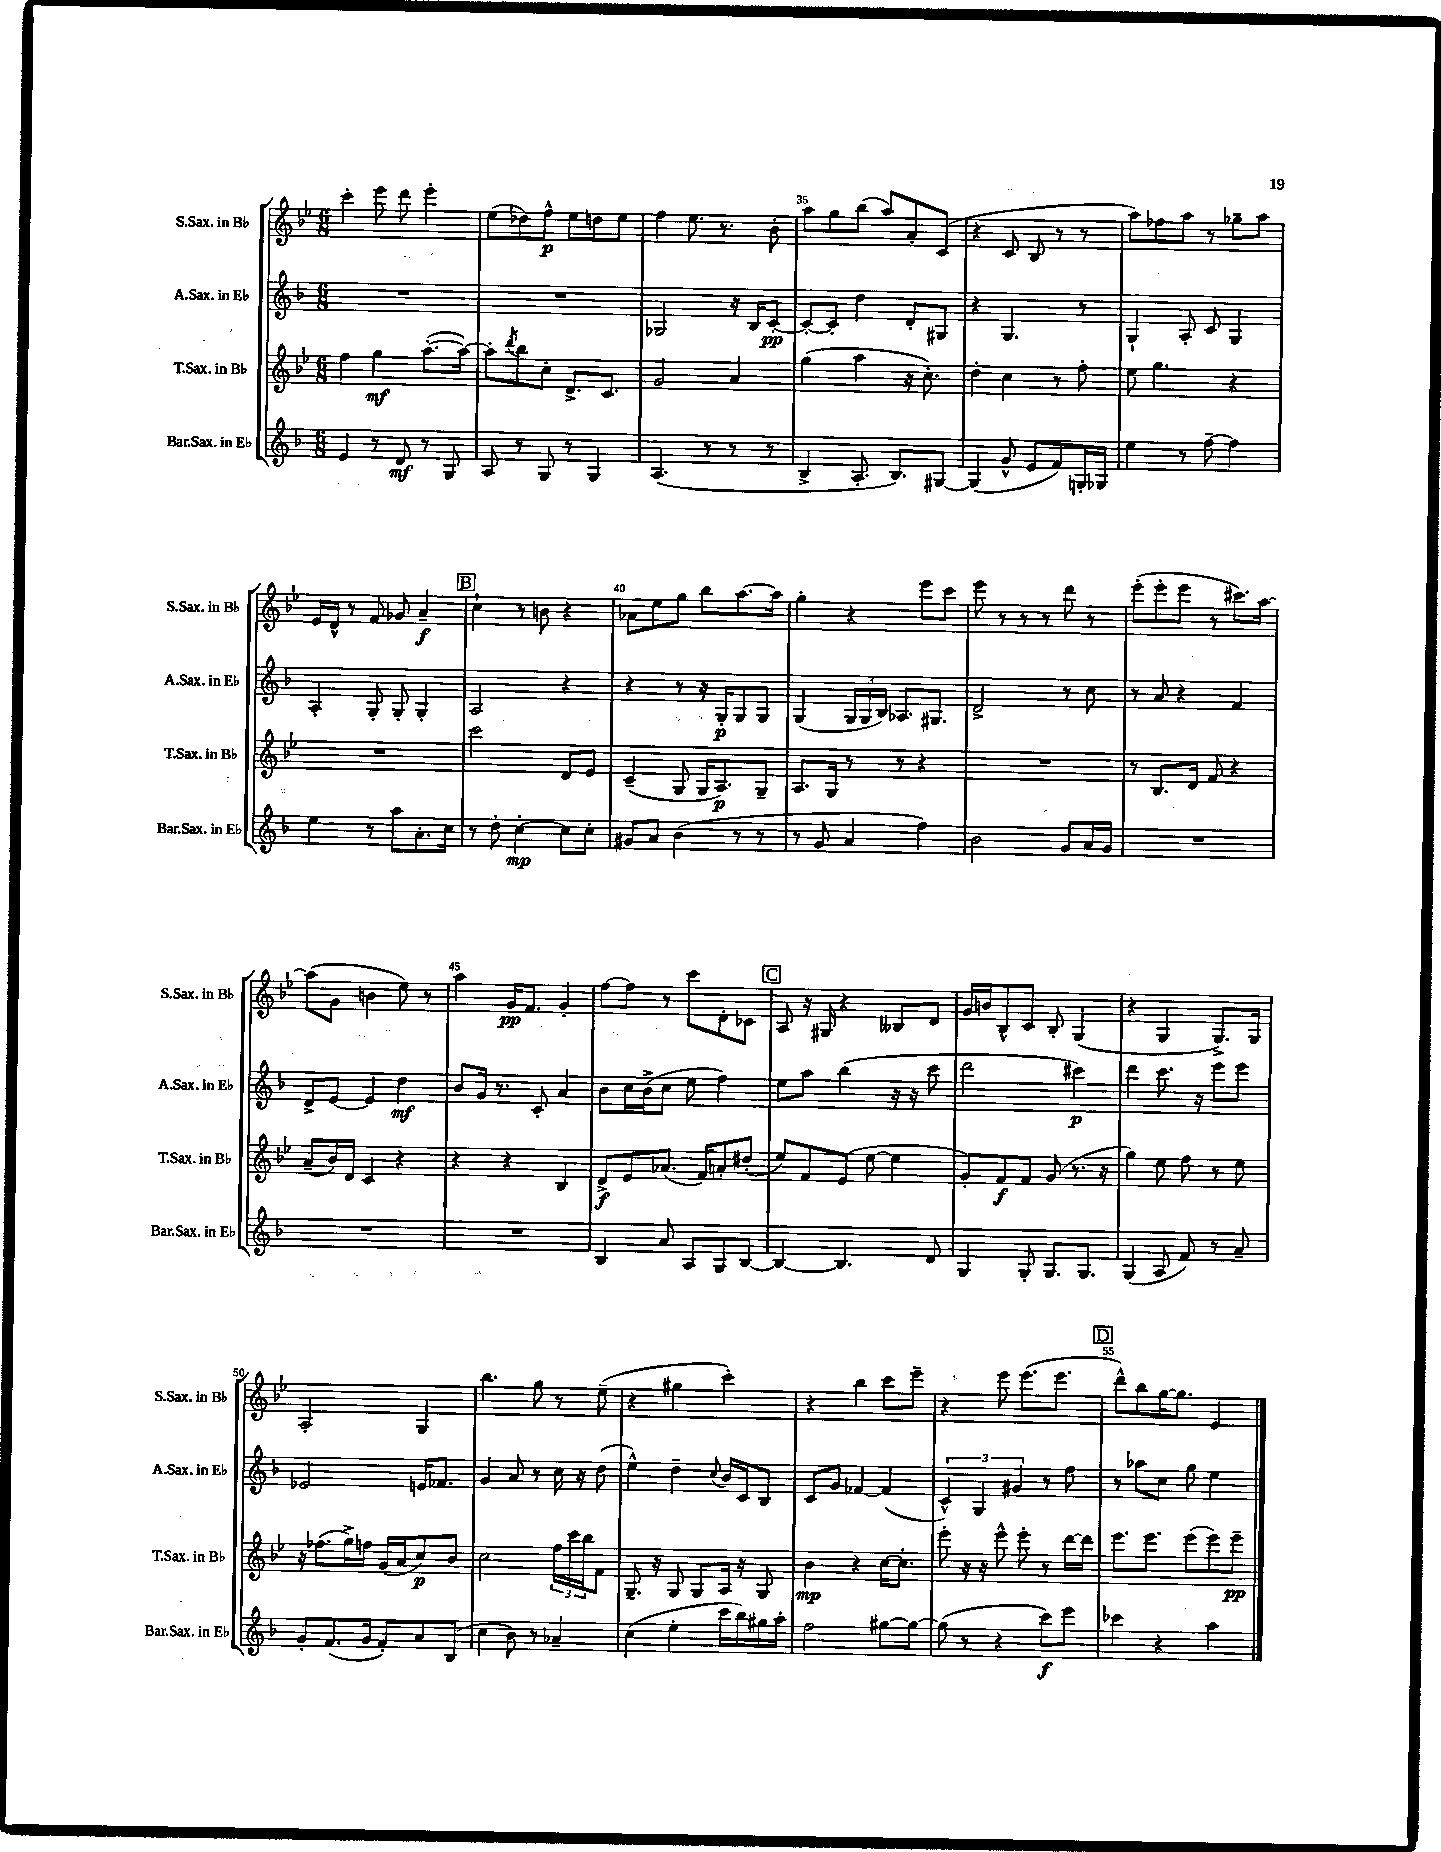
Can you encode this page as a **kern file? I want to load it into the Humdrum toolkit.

**kern	**dynam	**kern	**dynam	**kern	**dynam	**kern	**dynam
*part4	*part4	*part3	*part3	*part2	*part2	*part1	*part1
*staff4	*staff4	*staff3	*staff3	*staff2	*staff2	*staff1	*staff1
*I"Bar.Sax. in E♭	*	*I"T.Sax. in B♭	*	*I"A.Sax. in E♭	*	*I"S.Sax. in B♭	*
*I'Bar.Sax. in E♭	*	*I'T.Sax. in B♭	*	*I'A.Sax. in E♭	*	*I'S.Sax. in B♭	*
*clefG2	*	*clefG2	*	*clefG2	*	*clefG2	*
*k[b-]	*	*k[b-e-]	*	*k[b-]	*	*k[b-e-]	*
*M6/8	*	*M6/8	*	*M6/8	*	*M6/8	*
=32	=32	=32	=32	=32	=32	=32	=32
4e/	.	4ff\	.	2.r	.	4ccc'\	.
8r	.	4gg\	mf	.	.	8eee-\	.
8d/	mf	.	.	.	.	8ddd\	.
8r	.	([8.aa'\L	.	.	.	4eee-'\	.
8G/	.	.	.	.	.	.	.
.	.	16aa\Jk_)	.	.	.	.	.
=33	=33	=33	=33	=33	=33	=33	=33
8A/	.	8aa'\L]	.	2.r	.	(8ee-\L	.
.	.	8qddd/	.	.	.	.	.
8r	.	8bb-\	.	.	.	8dd-X\)	.
8G/	.	8cc'\J	.	.	.	8ff^^\J	p
8r	.	8.d^/L	.	.	.	8ee-\L	.
4G/	.	.	.	.	.	8ddn\	.
.	.	8.c/J	.	.	.	.	.
.	.	.	.	.	.	8ee-\J	.
=34	=34	=34	=34	=34	=34	=34	=34
(4.A/	.	2g/	.	2G-X/	.	4ff\	.
.	.	.	.	.	.	8.ee-\	.
8r	.	.	.	.	.	.	.
.	.	.	.	.	.	8.r	.
8r	.	4a/	.	16r	.	.	.
.	.	.	.	16B-/KL	.	.	.
8r	.	.	.	[8c'/J	pp	8b-'\	.
=35	=35	=35	=35	=35	=35	=35	=35
4B-^/	.	(4gg\	.	8c'/L_	.	8aa\L	.
.	.	.	.	8c'/J]	.	8gg\	.
8.A'/	.	4aa\	.	4dd\	.	(8bb-\J	.
.	.	.	.	.	.	8aa/L)	.
8.B-/L)	.	.	.	.	.	.	.
.	.	16r	.	8d'/L	.	8a'/	.
.	.	8.cc'\)	.	.	.	.	.
[8G#X/J	.	.	.	8G#X/J	.	(8c/J	.
=36	=36	=36	=36	=36	=36	=36	=36
(4G#/]	.	4dd'\	.	4r	.	4r	.
8g^^/	.	4cc\	.	4.G/	.	8c/	.
8e/L	.	.	.	.	.	8B-/	.
8f/)	.	8r	.	.	.	8r	.
16Gn'/L	.	8ff'\	.	8r	.	8r	.
16G-X/JJ	.	.	.	.	.	.	.
=37	=37	=37	=37	=37	=37	=37	=37
4ee\	.	8ee-\	.	4G`/	.	8aa\L)	.
.	.	4.gg\	.	.	.	8ff-X\	.
8r	.	.	.	8A'/	.	8aa\J	.
[8ff~\	.	.	.	8c/	.	8r	.
4ff\]	.	4r	.	4G/	.	8gg-X~\L	.
.	.	.	.	.	.	8aa\J	.
!!LO:LB:g=z
=38	=38	=38	=38	=38	=38	=38	=38
4ee\	.	2.r	.	4A'/	.	16e-/LL	.
.	.	.	.	.	.	16d^^/JJ	.
.	.	.	.	.	.	8r	.
8r	.	.	.	8G'/	.	8f/	.
8aa\L	.	.	.	8G'/	.	8g-X/	.
8.a'\	.	.	.	4G'/	.	4a~/	f
16cc\Jk	.	.	.	.	.	.	.
!!LO:REH:place=s1:t=B
=39	=39	=39	=39	=39	=39	=39	=39
8r	.	2ccc\	.	2A/	.	4cc`\	.
8dd'\	.	.	.	.	.	.	.
[4cc'\	mp	.	.	.	.	8r	.
.	.	.	.	.	.	8bn\	.
8cc\L]	.	8d/L	.	4r	.	4r	.
8cc'\J	.	8e-/J	.	.	.	.	.
=40	=40	=40	=40	=40	=40	=40	=40
8g#X/L	.	(4c~/	.	4r	.	8a-X\L	.
8a/J	.	.	.	.	.	8ee-\	.
(4b-\	.	8G/	.	8r	.	8gg\J	.
.	.	16G/KL	.	16r	.	8bb-\L	.
.	.	8.A/)	p	16G'/KL	p	.	.
8r	.	.	.	8G/	.	[8.aa\	.
8r	.	8G~/J	.	8G/J	.	.	.
.	.	.	.	.	.	16aa\Jk]	.
=41	=41	=41	=41	=41	=41	=41	=41
8r	.	8.A/L	.	(4G/	.	4gg'\	.
8g/	.	.	.	.	.	.	.
.	.	16G/Jk	.	.	.	.	.
4a/	.	8r	.	24G/LL	.	4r	.
.	.	.	.	24G/	.	.	.
.	.	.	.	24B-/JJ)	.	.	.
.	.	8r	.	8.A-X/L	.	.	.
4ff\)	.	4r	.	.	.	8eee-\L	.
.	.	.	.	8.G#X/J	.	.	.
.	.	.	.	.	.	8ccc\J	.
=42	=42	=42	=42	=42	=42	=42	=42
2b-\	.	2.r	.	2d^/	.	8eee-\	.
.	.	.	.	.	.	8r	.
.	.	.	.	.	.	8r	.
.	.	.	.	.	.	8r	.
8g/L	.	.	.	8r	.	8ddd\	.
16a/L	.	.	.	8cc\	.	8r	.
16g/JJ	.	.	.	.	.	.	.
=43	=43	=43	=43	=43	=43	=43	=43
2.r	.	8r	.	8r	.	(8eee-'\L	.
.	.	8.B-/L	.	8a/	.	8eee-'\	.
.	.	.	.	4r	.	8eee-\J	.
.	.	16d/Jk	.	.	.	.	.
.	.	8f/	.	.	.	8r	.
.	.	4r	.	4f/	.	8.ccc#X\L)	.
.	.	.	.	.	.	[16aa\Jk	.
!!LO:LB:g=z
=44	=44	=44	=44	=44	=44	=44	=44
2.r	.	(8a~/L	.	8d^/L	.	(8aa\L]	.
.	.	16b-/L)	.	[8e/J	.	8g\J	.
.	.	16d/JJ	.	.	.	.	.
.	.	4c/	.	4e/]	.	4bn\	.
.	.	4r	.	4dd\	mf	8ee-\)	.
.	.	.	.	.	.	8r	.
=45	=45	=45	=45	=45	=45	=45	=45
2.r	.	4r	.	8b-/L	.	4aa\	.
.	.	.	.	16g/Jk	.	.	.
.	.	.	.	8.r	.	.	.
.	.	4r	.	.	.	16g/KL	pp
.	.	.	.	.	.	8.f/J	.
.	.	.	.	8c'/	.	.	.
.	.	4B-/	.	4a/	.	4g'/	.
=46	=46	=46	=46	=46	=46	=46	=46
4B-/	.	8d^/L	f	8b-\L	.	[8ff\L	.
.	.	8e-/	.	16cc\L	.	8ff\J]	.
.	.	.	.	(16b-^\J	.	.	.
8a/	.	(8.a-X/J	.	8cc\J	.	8r	.
8A/L	.	.	.	8ee\	.	8ccc\L	.
.	.	16f/KL)	.	.	.	.	.
8G/	.	8an'/	.	4ff\)	.	8d'\	.
[8B-/J	.	(8dd#X'/J	.	.	.	8c-X\J	.
!!LO:REH:place=s1:t=C
=47	=47	=47	=47	=47	=47	=47	=47
4B-/_	.	8ee-/L)	.	8ee\L	.	8A/	.
.	.	8f/	.	8aa\J	.	16r	.
.	.	.	.	.	.	16G#X/	.
4.B-/]	.	(8e-/J	.	(4bb-\	.	4r	.
.	.	[8ee-\	.	.	.	.	.
.	.	4ee-\]	.	16r	.	8B--X/L	.
.	.	.	.	16r	.	.	.
8d/	.	.	.	8ccc\	.	8d/J	.
=48	=48	=48	=48	=48	=48	=48	=48
4G/	.	8g'/L)	.	2ddd\	.	16g/LL	.
.	.	.	.	.	.	16bn/J	.
.	.	8f/	f	.	.	8B-^^/	.
8G'/	.	8f/J	.	.	.	8c/J	.
8.G/L	.	(8g/	.	.	.	8B-'/	.
.	.	8.r	.	4ccc#X\)	p	(4G/	.
8.G/J	.	.	.	.	.	.	.
.	.	16r	.	.	.	.	.
=49	=49	=49	=49	=49	=49	=49	=49
(4G/	.	4gg\)	.	4ddd\	.	4r	.
8A/	.	8ee-\	.	8.ccc\	.	4G/	.
8f/)	.	8ff\	.	.	.	.	.
.	.	.	.	16r	.	.	.
8r	.	8r	.	8eee\L	.	8.G^/L)	.
8a~/	.	8ee-\	.	8eee\J	.	.	.
.	.	.	.	.	.	16G/Jk	.
!!LO:LB:g=z
=50	=50	=50	=50	=50	=50	=50	=50
8g'/L	.	16r	.	2e-X/	.	2A'/	.
.	.	(8.ff-X\L	.	.	.	.	.
(8.f/	.	.	.	.	.	.	.
.	.	16gg^\L)	.	.	.	.	.
16g/Jk	.	16ffn\JJ	.	.	.	.	.
8f'/L)	.	(16g/LL	.	.	.	.	.
.	.	16a/J	.	.	.	.	.
8a/	.	8cc/)	p	16en/KL	.	4G/	.
.	.	.	.	8.f-X/J	.	.	.
(8B-/J	.	8b-/J	.	.	.	.	.
=51	=51	=51	=51	=51	=51	=51	=51
4cc\	.	2cc\	.	4g/	.	4.bb-\	.
8b-\)	.	.	.	8a/	.	.	.
8r	.	.	.	8r	.	8gg\	.
4a-X~/	.	24ff\LL	.	16cc\	.	8r	.
.	.	24ccc\	.	.	.	.	.
.	.	.	.	16r	.	.	.
.	.	24bb-\J	.	.	.	.	.
.	.	8f\J	.	(8dd\	.	(8ee-~\	.
=52	=52	=52	=52	=52	=52	=52	=52
(4cc\	.	8.G~/	.	4ee^^\)	.	4r	.
.	.	16r	.	.	.	.	.
4ee'\	.	8G/	.	4dd~\	.	4gg#X\	.
.	.	8G/L	.	.	.	.	.
.	.	.	.	8qqcc/	.	.	.
16ccc\LL	.	16A/Jk	.	16b-/LL	.	4ccc'\)	.
16bb-\)	.	16r	.	16c/J	.	.	.
16gg#X\	.	8G/	.	8B-/J	.	.	.
16aa'\JJ	.	.	.	.	.	.	.
=53	=53	=53	=53	=53	=53	=53	=53
2ff\	.	4b-\	mp	8c/L	.	4r	.
.	.	.	.	8g/J	.	.	.
.	.	4r	.	[4f-X/	.	4bb-\	.
[8gg#X\L	.	[16cc\KL	.	(4f-/]	.	8ccc\L	.
.	.	8.cc'\J]	.	.	.	.	.
8gg#\J_	.	.	.	.	.	8eee-~\J	.
=54	=54	=54	=54	=54	=54	=54	=54
(8gg#\]	.	8eee-'\	.	6c^^/)	.	4r	.
8r	.	16r	.	.	.	.	.
.	.	.	.	6G/	.	.	.
.	.	16r	.	.	.	.	.
4r	.	8eee-^^\	.	.	.	8eee-\	.
.	.	.	.	6g#X/	.	.	.
.	.	8eee-'\	.	.	.	(8.eee-\L	.
8ccc\L)	f	8r	.	8r	.	.	.
.	.	.	.	.	.	8.eee-\J	.
8eee\J	.	[16ddd\LL	.	8ff\	.	.	.
.	.	16ddd\JJ]	.	.	.	.	.
!!LO:REH:place=s1:t=D
=55	=55	=55	=55	=55	=55	=55	=55
4ccc-X\	.	8.eee-\L	.	8r	.	8ddd^^\L)	.
.	.	.	.	8aa-X\L	.	8bb-\	.
.	.	8.eee-\J	.	.	.	.	.
4r	.	.	.	8cc\J	.	[16gg\K	.
.	.	.	.	.	.	8.gg\J]	.
.	.	(8eee-\L	.	8gg\	.	.	.
4aa\	.	8eee-\)	.	4ee\	.	4e-/	.
.	.	8eee-~\J	pp	.	.	.	.
==	==	==	==	==	==	==	==
*-	*-	*-	*-	*-	*-	*-	*-
